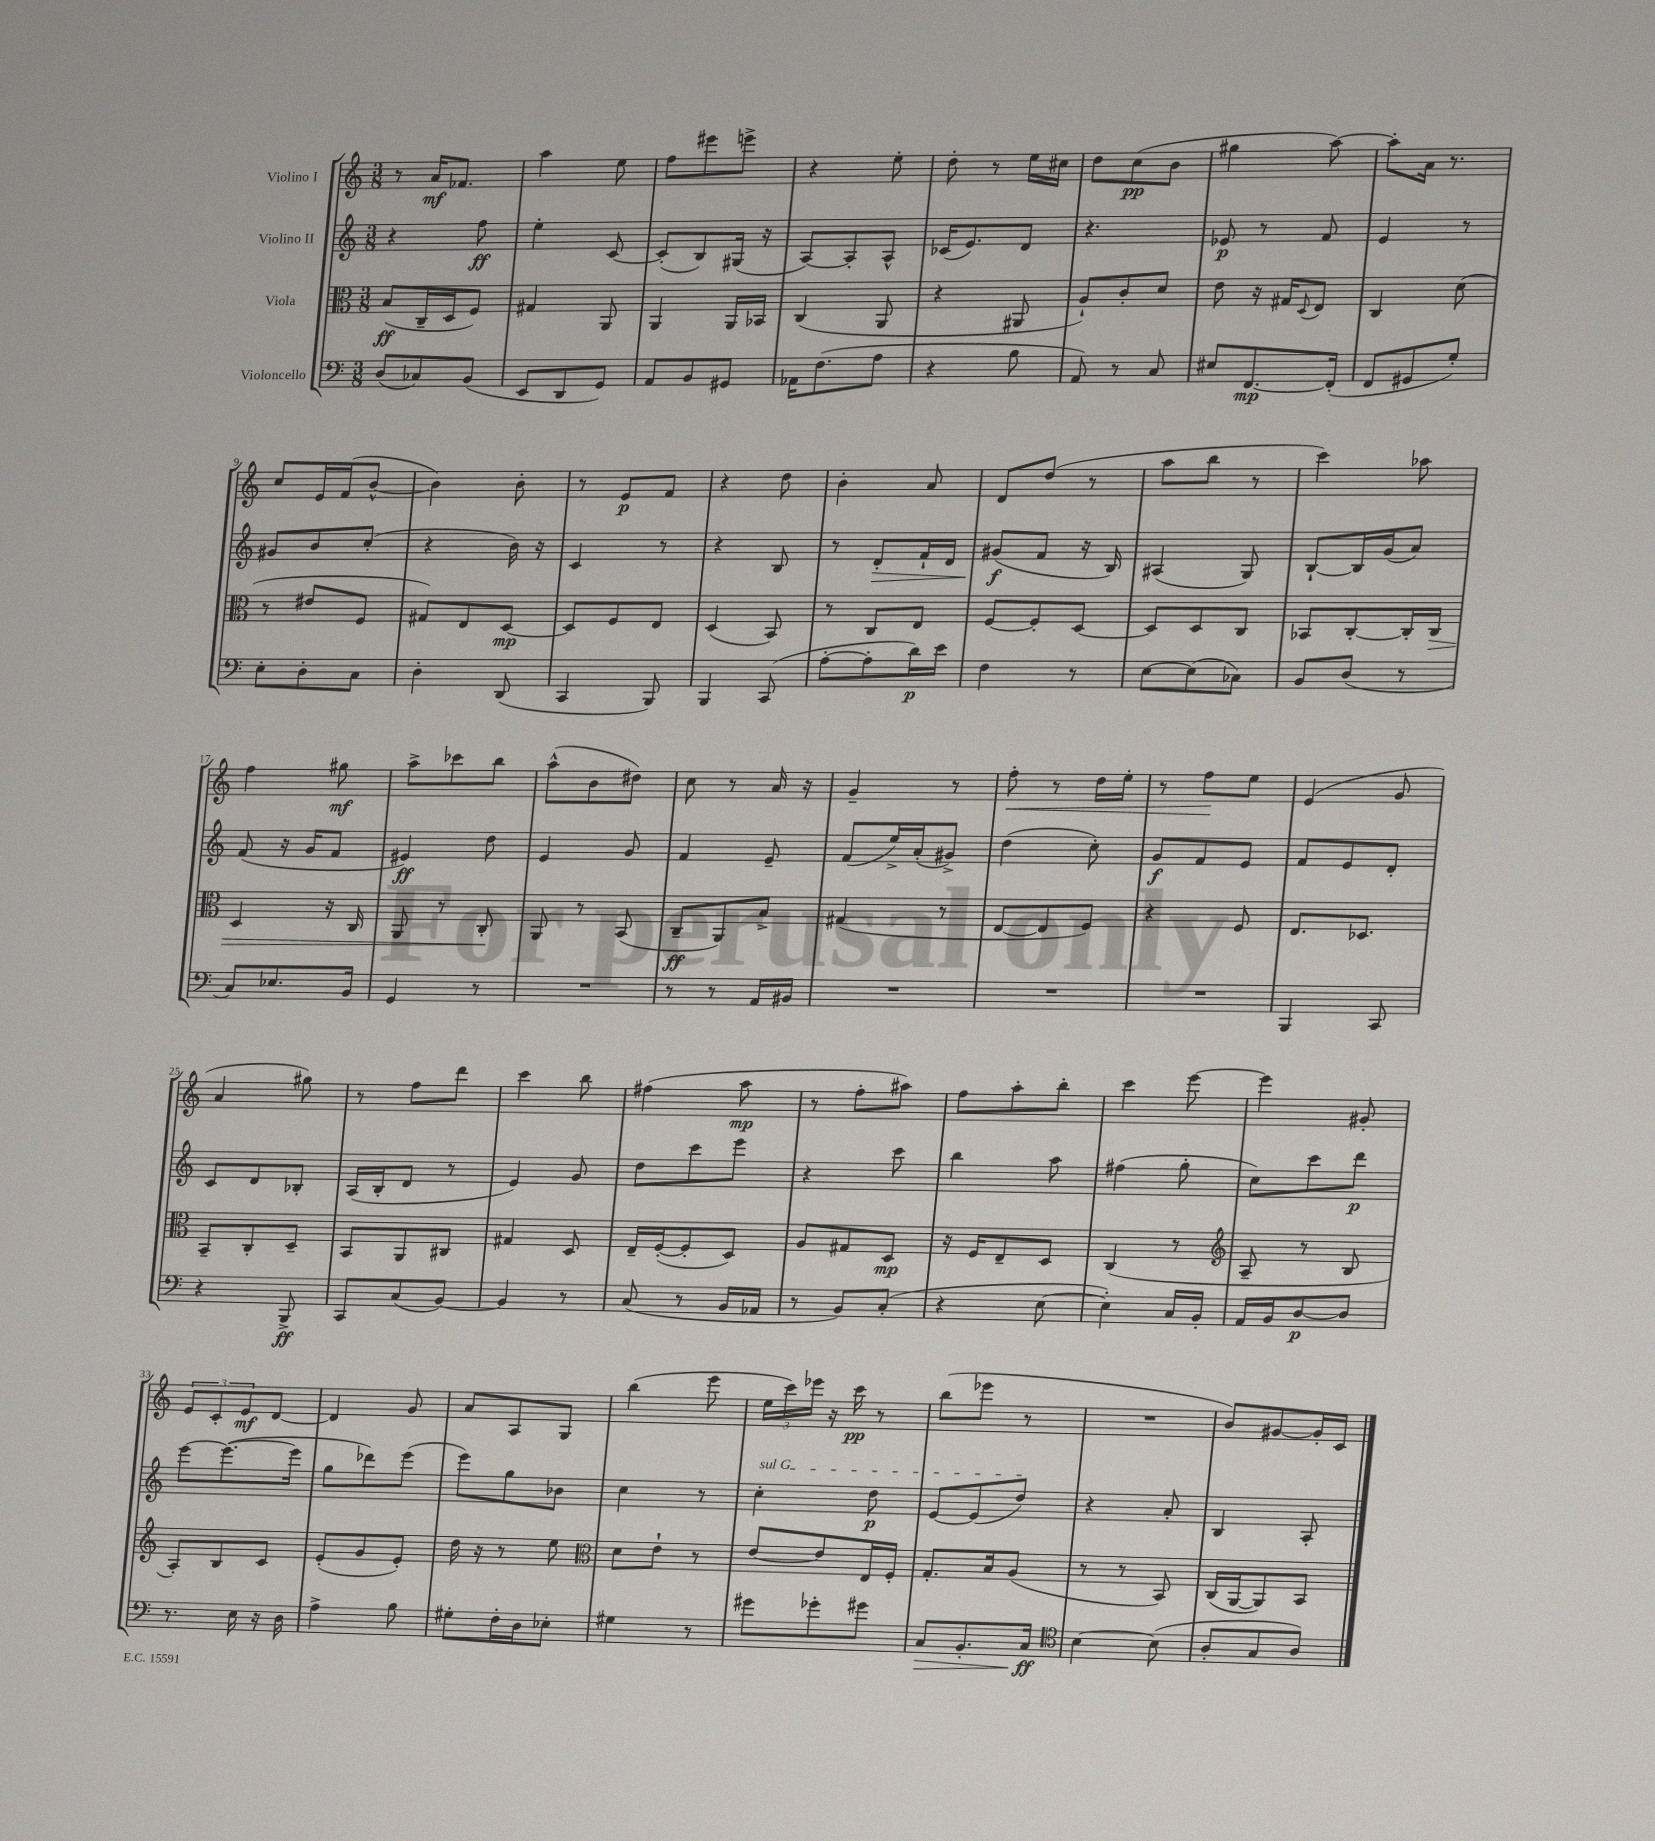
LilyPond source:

<<
\new StaffGroup <<
\new Staff = "s0" \with { instrumentName = "Violino I" } {
    \clef treble \key c \major \numericTimeSignature \time 3/8
    r8 a'16\mf fes'8. |
    a''4 e''8 |
    f''8 eis'''8 e'''8-> |
    r4 e''8-. |
    d''8-. r8 e''16 cis''16 |
    d''8 c''8\pp( b'8 |
    gis''4 a''8~) |
    a''8-. a'16 r8. |
    c''8 e'16 f'16( b'8~-^ |
    b'4) b'8-. |
    r8 e'8\p f'8 |
    r4 d''8 |
    b'4-. a'8 |
    d'8 d''8( r8 |
    a''8 b''8 r8 |
    c'''4) aes''8 |
    f''4 gis''8\mf |
    a''8-> ces'''8 b''8 |
    a''8-^( b'8 dis''8) |
    c''8 r8 a'16 r16 |
    g'4-- r8 |
    f''8-.\< r8 d''16 e''16-. |
    r8 f''8\! e''8 |
    e'4( g'8 |
    a'4 gis''8) |
    r8 f''8 d'''8 |
    c'''4 b''8 |
    fis''4( a''8\mp |
    r8 f''8-. ais''8) |
    f''8 a''8-. b''8-. |
    c'''4 e'''8~ |
    e'''4 gis'8-. |
    \tuplet 3/2 { e'8 c'8-. e'8\mf } d'8~ |
    d'4 g'8 |
    a'8 a8 g8 |
    b''4( e'''8 |
    \tuplet 3/2 { e''16 c'''16) ees'''16 } r16 c'''16\pp r8 |
    b''8( ees'''8 r8 |
    R4. |
    b'8) gis'8~ gis'16-. c'16 \bar "|." |
}
\new Staff = "s1" \with { instrumentName = "Violino II" } {
    \clef treble \key c \major \numericTimeSignature \time 3/8
    r4 f''8\ff |
    e''4-. c'8~ |
    c'8-.( b8) gis16( r16 |
    a8~) a8-. a8-^ |
    ces'16( e'8.) d'8 |
    r4. |
    ees'8\p r8 f'8 |
    e'4 r8 |
    gis'8 b'8 c''8-.( |
    r4 b'16) r16 |
    c'4 r8 |
    r4 b8 |
    r8 d'8-.\> f'16-! d'16 |
    gis'8\f\!( f'8 r16 b16) |
    ais4( g8) |
    b8~-! b16 g'16( a'8) |
    f'8( r16 g'16 f'8 |
    eis'4\ff) d''8 |
    e'4 g'8 |
    f'4 e'8-- |
    f'8( e''16->) a'16-.( gis'8->) |
    d''4( c''8-.) |
    g'8\f f'8 e'8 |
    f'8 e'8 d'8-. |
    c'8 d'8 bes8-. |
    a16( b16-. d'8 r8 |
    e'4) g'8 |
    d''8 c'''8 e'''8 |
    r4 c'''8 |
    b''4 a''8 |
    fis''4( g''8-. |
    c''8) c'''8 d'''8\p |
    e'''8~ e'''8.~( e'''16 |
    g''8 des'''8) e'''8( |
    e'''8) g''8 bes'8 |
    c''4 r8 |
    \once \override TextSpanner.bound-details.left.text = \markup { \italic "sul G" } c''4-.\startTextSpan d''8\p |
    e'8~ e'8( d''8\stopTextSpan) |
    r4 a'8-. |
    b4 a8-. \bar "|." |
}
\new Staff = "s2" \with { instrumentName = "Viola" } {
    \clef alto \key c \major \numericTimeSignature \time 3/8
    b8\ff( c16-- d16 f8) |
    gis4 a,8 |
    a,4 a,16 bes,16 |
    c4( a,8 |
    r4 ais,8 |
    a8-!) c'8-. d'8 |
    e'8 r16 gis16 \appoggiatura { d8 } e8 |
    c4 d'8( |
    r8 eis'8 f8 |
    gis8) e8 d8~\mp |
    d8 f8 e8 |
    d4( b,8) |
    r8 c8 e8 |
    f8~ f8-. d8~ |
    d8 d8 c8 |
    bes,8 c8~-. c16-. c16\> |
    d4 r16 c16 |
    a,8 r8 c8-.\! |
    a,8 r8 b,8( |
    c8--\ff a,8) b8-> |
    gis4( r8 |
    e8~ e8 f8) |
    r4 f8 |
    e8. des8. |
    b,8-- c8-. d8-- |
    b,8 a,8 cis8 |
    gis4 d8 |
    e16-- f16~-.( f8-. d8) |
    a8 gis8 d8\mp |
    r16 f16 e8-- d8 |
    c4( r8 |
    \clef treble a8-- r8 b8 |
    a8-.) b8 c'8 |
    e'8-.( g'8 e'8-.) |
    d''16 r16 r8 e''8 |
    \clef alto d'8 e'8-! r8 |
    e'8~ e'8 e16 f16-. |
    g8.-. b16 a8( |
    r8 r8 b,8) |
    c16( a,16~ a,8) b,8 \bar "|." |
}
\new Staff = "s3" \with { instrumentName = "Violoncello" } {
    \clef bass \key c \major \numericTimeSignature \time 3/8
    d8( ces8) b,8( |
    e,8 d,8 g,8) |
    a,8 b,8 gis,8 |
    aes,16 f8.( a8 |
    r4 b8 |
    a,8) r8 c8 |
    eis8 f,8.~\mp f,16-.( |
    f,8 gis,8 g8-.) |
    e8-. d8-. c8 |
    d4-. d,8( |
    c,4 b,,8) |
    b,,4 c,8( |
    a8~-. a8-. d'16\p) e'16 |
    f4 r8 |
    e8~ e8( ces8) |
    b,8 d8( r8 |
    c8) ees8. b,16 |
    g,4 r8 |
    R4. |
    r8 r8 a,16 bis,16 |
    R4. |
    R4. |
    R4. |
    b,,4 c,8 |
    r4 b,,8->\ff |
    c,8 c8( b,8~) |
    b,4 r8 |
    c8( r8 b,16 aes,16 |
    r8 b,8) c8-.( |
    r4 e8~ |
    e4-.) c16 b,16-. |
    a,16 b,16 d8~\p d8 |
    r8. e16 r16 d16 |
    a4-> b8 |
    gis8-. f16-. d16 ees8-. |
    gis4 r8 |
    gis'8 ges'8-. gis'8 |
    c8\> b,8.-. c16\ff\! |
    \clef tenor b4~ b8( |
    a8-. g8 a8) \bar "|." |
}
>>
>>
